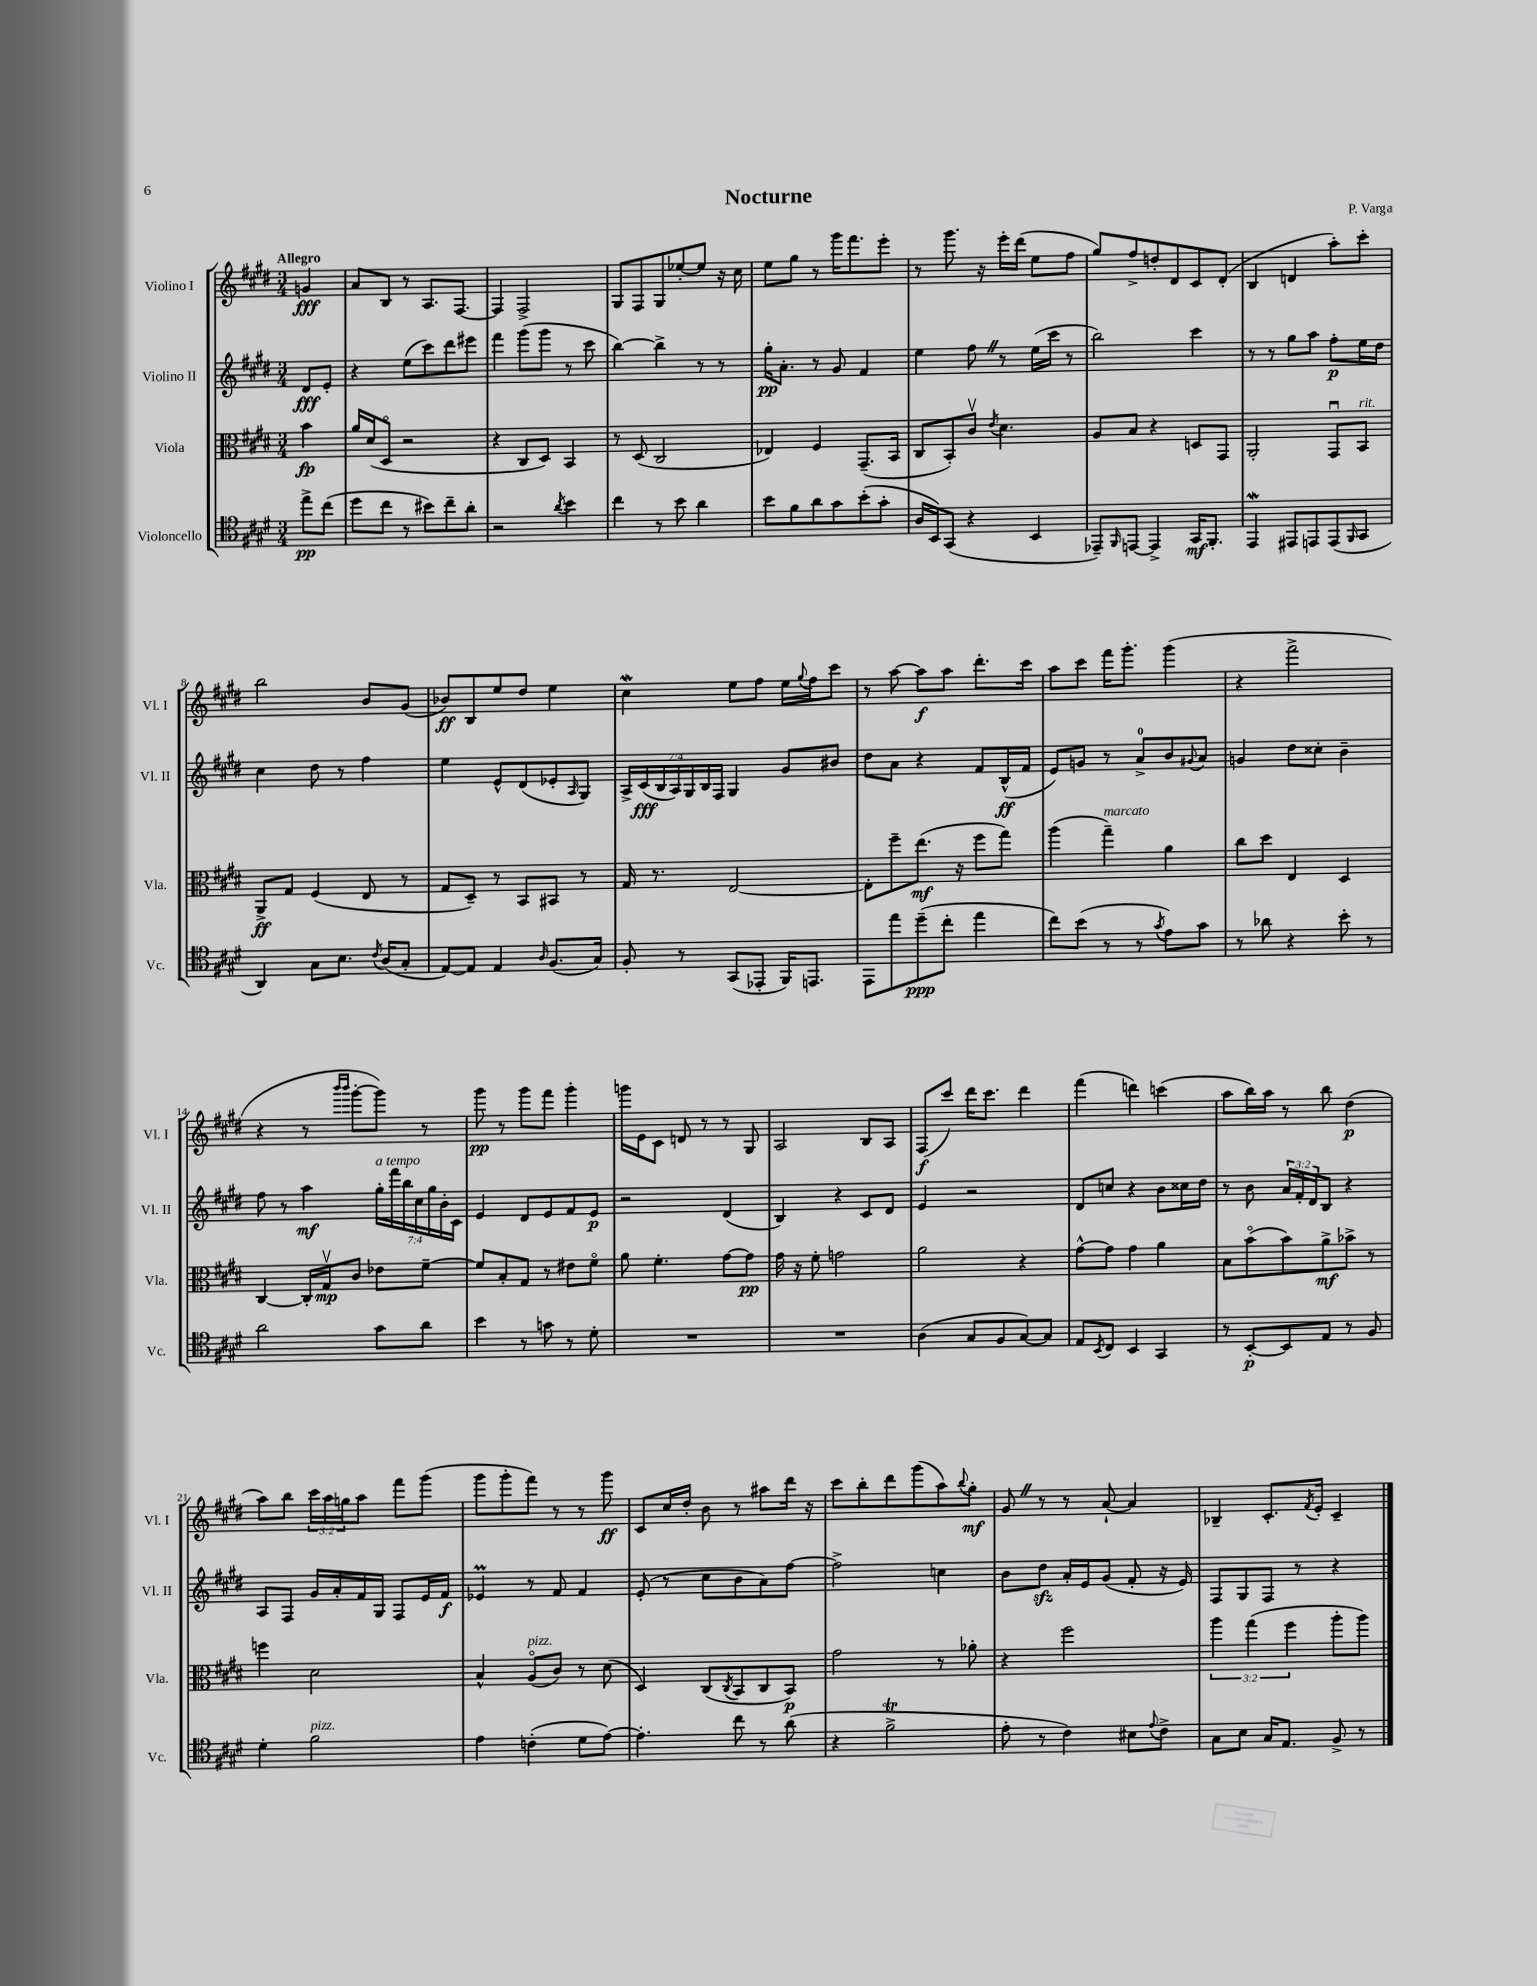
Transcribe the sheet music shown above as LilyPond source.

\header { title = "Nocturne" composer = "P. Varga" }
<<
\new StaffGroup <<
\new Staff = "s0" \with { instrumentName = "Violino I" shortInstrumentName = "Vl. I" } {
    \clef treble \key e \major \numericTimeSignature \time 3/4 \override Staff.TupletNumber.text = #tuplet-number::calc-fraction-text \partial 4 \tempo "Allegro"
    g'4\fff |
    a'8 b8 r8 a8. fis8.~ |
    fis4 fis2-> |
    gis8 fis8 gis8 ees''8~-. ees''8 r16 cis''16 |
    e''8 gis''8 r8 gis'''16 fis'''8. e'''8-. |
    r8 gis'''8. r16 e'''16-. dis'''16( e''8 fis''8 |
    gis''8) fis''8-> d''8-. dis'8 cis'8 dis'8-.( |
    b4 d'4 a''8-.) cis'''8-. |
    b''2 b'8 gis'8( |
    bes'8\ff) b8 e''8 dis''8 e''4 |
    cis''4\mordent e''8 fis''8 e''16 \appoggiatura { gis''8 } fis''16 cis'''8 |
    r8 a''8~ a''8\f a''8 dis'''8.-. cis'''16 |
    a''8 cis'''8 fis'''16 gis'''8.-. gis'''4( |
    r4 fis'''2-> |
    r4 r8 \grace { b'''16 b'''16 } gis'''8~-. gis'''8) r8 |
    gis'''8\pp r8 gis'''8 fis'''8 gis'''4-. |
    g'''16 e'16 cis'8 d'8 r8 r8 gis8 |
    a2 b8 a8 |
    fis8\f( cis'''8) dis'''16 cis'''8. dis'''4 |
    fis'''4( d'''4) c'''4( |
    a''8 b''16) a''16 r8 b''8 dis''4\p( |
    a''8) b''8 \tuplet 3/2 { cis'''16 a''16 g''16 } a''8 fis'''8 gis'''8( |
    gis'''8 gis'''8-. fis'''8) r8 r8 gis'''8\ff |
    cis'8 cis''16 dis''16-. b'8 r8 ais''8 dis'''16 r16 |
    cis'''8 b''8-. dis'''8 gis'''8( a''8) \appoggiatura { b''8 } gis''8-.\mf |
    gis'8 \once \override BreathingSign.text = \markup { \musicglyph "scripts.caesura.straight" } \breathe r8 r8 a'8~-! a'4 |
    bes4-- cis'8.-. \acciaccatura { fis'8 } e'16-. cis'4-- \bar "|." |
}
\new Staff = "s1" \with { instrumentName = "Violino II" shortInstrumentName = "Vl. II" } {
    \clef treble \key e \major \numericTimeSignature \time 3/4 \override Staff.TupletNumber.text = #tuplet-number::calc-fraction-text \partial 4
    dis'8\fff e'8-. |
    r4 e''8( cis'''8) dis'''8 eis'''8 |
    fis'''4 gis'''8( gis'''8 r8 cis'''8 |
    b''4~) b''4-> r8 r8 |
    gis''16-.\pp a'8.-. r8 gis'8 fis'4 |
    e''4 fis''8 \once \override BreathingSign.text = \markup { \musicglyph "scripts.caesura.straight" } \breathe r8 e''16( cis'''16 r8 |
    b''2) cis'''4 |
    r8 r8 gis''8 a''8 fis''8-.\p e''16 dis''16 |
    cis''4 dis''8 r8 fis''4 |
    e''4 e'8-^ dis'8( ees'8-. \grace { a16 } gis8) |
    \tuplet 7/4 { a16-> cis'16\fff( b16 a16) gis16 b16 fis16 } gis4 gis'8 bis'8 |
    dis''8 a'8 r4 fis'8 b16-^\ff( fis'16 |
    e'8) g'8 r8 a'8-0-> b'8 \appoggiatura { gis'8 } a'8 |
    g'4 dis''8 cisis''8-. b'4-- |
    fis''8 r8 a''4\mf \tuplet 7/4 { gis''16-.^\markup { \italic "a tempo" } fis'''16 b''16 cis''16 gis''16 b'16-. cis'16 } |
    e'4 dis'8 e'8 fis'8 e'8\p |
    r2 dis'4( |
    b4) r4 cis'8 dis'8 |
    e'4 r2 |
    dis'8 c''8 r4 b'8 cisis''16 dis''16 |
    r8 b'8 \tuplet 3/2 { a'16 fis'16-. dis'16 } b8 r4 |
    a8 fis8 gis'16 a'16-. fis'16 gis16 fis8 e'16 fis'16\f |
    ees'4\prall r8 fis'8 fis'4 |
    e'8-.( r8 cis''8 b'8 a'8) fis''8~ |
    fis''2-> c''4 |
    b'8 dis''8\sfz a'16-. e'16 gis'8( fis'8-. r16 e'16) |
    fis8 gis8 fis8 r8 r4 \bar "|." |
}
\new Staff = "s2" \with { instrumentName = "Viola" shortInstrumentName = "Vla." } {
    \clef alto \key e \major \numericTimeSignature \time 3/4 \override Staff.TupletNumber.text = #tuplet-number::calc-fraction-text \partial 4
    b'4\fp |
    a'16 dis'16( dis8\flageolet r2 |
    r4 cis8 dis8) b,4 |
    r8 dis8( cis2 |
    ees4) fis4 gis,8.--( b,16 |
    cis8 b,8-.) cis'8\upbow \acciaccatura { e'8 } dis'4. |
    a8 b8 r4 d8 gis,8 |
    a,2-. gis,8\downbow b,8^\markup { \italic "rit." } |
    a,8->\ff gis8 fis4( e8 r8 |
    gis8 dis8--) r8 b,8 bis,8 r8 |
    gis16 r8. e2~ |
    e8-. fis''8-- e''8.\mf( r16 fis''8 gis''8) |
    a''4( gis''4--^\markup { \italic "marcato" }) a'4 |
    cis''8 dis''8 e4 dis4 |
    cis4~ cis16-. gis16\upbow\mp cis'8 ees'8 fis'8~-- |
    fis'8 b8-. gis8 r8 eis'8 fis'8\flageolet |
    a'8 fis'4.-. gis'8~ gis'8\pp |
    gis'16 r16 fis'8-. g'2 |
    a'2 r4 |
    gis'8~-^ gis'8 gis'4 a'4 |
    b8 b'8\flageolet( b'8) a'8->\mf bes'8-> r8 |
    f''4 dis'2 |
    b4-^ a8\flageolet^\markup { \italic "pizz." }( cis'8) r8 dis'8( |
    dis4) cis8( \acciaccatura { cis8 } b,8 cis8 b,8\p) |
    gis'2 r8 aes'8-. |
    r4 fis''2 |
    \tuplet 3/2 { a''4 gis''4( fis''4 } a''8-. a''8) \bar "|." |
}
\new Staff = "s3" \with { instrumentName = "Violoncello" shortInstrumentName = "Vc." } {
    \clef tenor \key e \major \numericTimeSignature \time 3/4 \partial 4
    e''8->\pp cis''8( |
    dis''8 cis''8 r8 bis'8) cis''8-- a'8-. |
    r2 \acciaccatura { a'8 } b'4 |
    cis''4 r8 b'8 a'4 |
    b'8 fis'8 a'8 gis'8 b'8-.( gis'8-. |
    a16 b,16) gis,8( r4 b,4 |
    ees,8--) \grace { fis,16 } e,8~ e,4-> gis,16\mf fis,8.-. |
    e,4\mordent eis,8 e,8 e,8( \grace { fis,16 } gis,8 |
    a,4) gis8 b8. \acciaccatura { cis'8 } a16( gis8-. |
    e8~) e8 e4 \grace { a16 } fis8.( gis16) |
    fis8-. r8 gis,8( ees,8-. fis,16) e,8. |
    e,8 e''8 dis''8--\ppp( cis''8-. e''4 |
    cis''8) b'8( r8 r8 \acciaccatura { gis'8 } e'8) gis'8 |
    r8 aes'8 r4 b'8-. r8 |
    a'2 gis'8 a'8 |
    b'4 r8 g'8 r8 dis'8-. |
    R2. |
    R2. |
    a4( gis8 fis8 gis8~) gis8 |
    e8 \acciaccatura { b,8 } cis8 b,4 gis,4 |
    r8 b,8~-.\p b,8 e8 r8 fis8 |
    dis'4-. fis'2^\markup { \italic "pizz." } |
    e'4 c'4-.( dis'8 e'8~) |
    e'4.-. cis''8 r8 a'8( |
    r4 fis'2->\trill |
    e'8-. r8 cis'4) bis8 \appoggiatura { e'8 } cis'8-> |
    gis8 b8 gis16 e8. fis8-> r8 \bar "|." |
}
>>
>>
